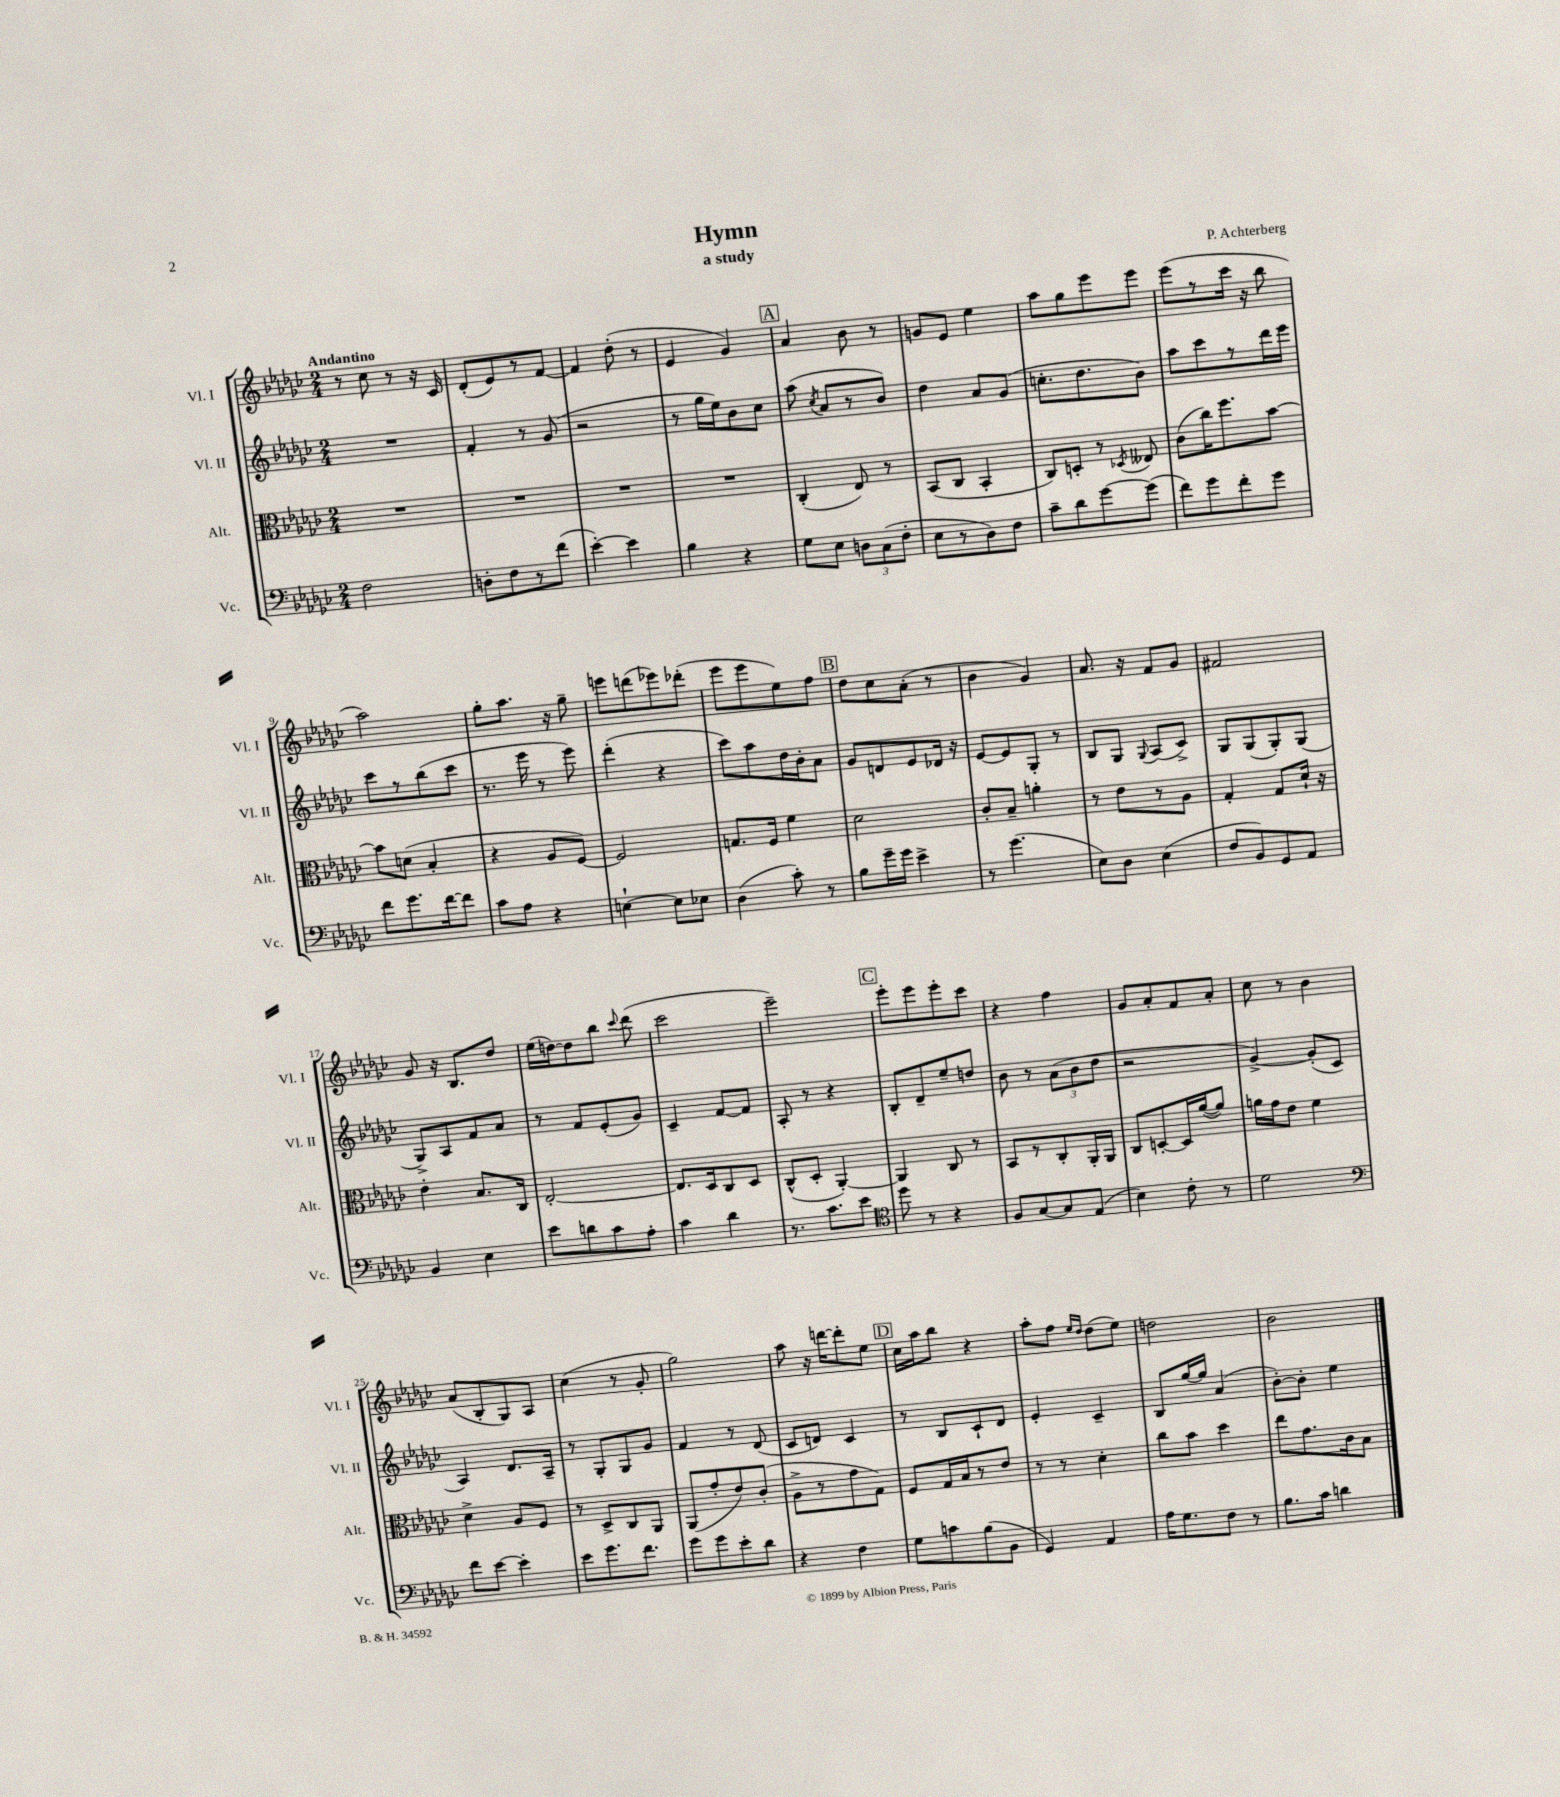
\header { title = "Hymn" composer = "P. Achterberg" subtitle = "a study" }
<<
\new StaffGroup <<
\new Staff = "s0" \with { instrumentName = "Vl. I" shortInstrumentName = "Vl. I" } {
    \clef treble \key ges \major \numericTimeSignature \time 2/4 \tempo "Andantino"
    \autoBeamOff r8 ces''8 r8 r16 ces'16 |
    des'8[-.( ees'8) r8 f'8]~ |
    f'4 des''8-.( r8 |
    ees'4 ges'4) |
    \mark \markup { \box "A" } aes'4 bes'8 r8 |
    g'8[ ees'8] ees''4 |
    aes''8[ ges''8 ees'''8 ees'''8] |
    ees'''8[( r8 ces'''16] r16 bes''8 |
    aes''2) |
    ges''8[-. aes''8.] r16 ges''8-- |
    e'''8[ d'''8( ees'''8) des'''8]-.( |
    ees'''8[ ees'''8 ees''8) f''8] |
    \mark \markup { \box "B" } des''8[ ces''8 aes'8]-.( r8 |
    bes'4 ges'4) |
    aes'8. r16 f'8[ ges'8] |
    fis'2 |
    ges'8 r16 bes8.[ des''8] |
    ees''16[( d''16~) d''8 bes''8] \appoggiatura { ces'''8 } des'''8( |
    ces'''2 |
    ees'''2--) |
    \mark \markup { \box "C" } ees'''8[-. ees'''8 ees'''8-. ces'''8] |
    r4 f''4 |
    ges'8[ aes'8-. f'8 aes'8]-. |
    ces''8 r8 bes'4 |
    aes'8[( bes8-. ges8) aes8] |
    ces''4( r8 ges'8-. |
    ges''2) |
    aes''8 r16 d'''16[~ d'''8-. ees''8] |
    \mark \markup { \box "D" } ces''16[ aes''16 bes''8] r4 |
    aes''8[-. f''8] \grace { ees''16[ des''16] } des''8[( ees''8]) |
    d''2 |
    bes'2 \bar "|." |
}
\new Staff = "s1" \with { instrumentName = "Vl. II" shortInstrumentName = "Vl. II" } {
    \clef treble \key ges \major \numericTimeSignature \time 2/4
    \autoBeamOff R2 |
    f'4-. r8 ges'8( |
    r2 |
    r8 ges''16[ ees''16) bes'8 ces''8] |
    \mark \markup { \box "A" } aes''8( \acciaccatura { ces''8 } aes'8[ r8 bes'8]) |
    des''4 aes'8[ ges'8]( |
    c''8.[-. des''8. bes'8]) |
    aes''8[ ces'''8 r8 des'''16 ees'''16] |
    ces'''8[ r8 bes''8( ces'''8] |
    r8. ees'''16 r8 ees'''8) |
    des'''4-.( r4 |
    ces'''8[) aes''8 des''16 bes'16-. aes'8] |
    \mark \markup { \box "B" } ges'8[ d'8 ees'8 des'16] r16 |
    ees'8[~ ees'8 ges8]-. r8 |
    bes8[ ges8] \appoggiatura { ges8 } aes8[( ces'8]->) |
    ges8[ ges8( ges8-.) ges8]( |
    ges8[->) aes8 f'8 aes'8] |
    r8 f'8[ ees'8-.( ges'8]) |
    ces'4-- f'8[~ f'8] |
    aes8-. r8 r4 |
    \mark \markup { \box "C" } bes8[-. des'8-- ees''8-- d''8] |
    bes'8 r8 \tuplet 3/2 { aes'8[( bes'8 des''8] } |
    r2 |
    ges'4~->) ges'8[-.( ces'8] |
    aes4) des'8.[ aes16]-- |
    r8 ges8[-. ges8 ges'8] |
    f'4 r8 des'8( |
    ces'8[ d'8]) ces'4 |
    \mark \markup { \box "D" } r8 bes8[ ces'8-! des'8] |
    ees'4-. ces'4-- |
    bes8[ ges''16~ ges''16] aes'4( |
    bes'8[~-.) bes'8]-. ees''4 \bar "|." |
}
\new Staff = "s2" \with { instrumentName = "Alt." shortInstrumentName = "Alt." } {
    \clef alto \key ges \major \numericTimeSignature \time 2/4
    \autoBeamOff R2 |
    R2 |
    R2 |
    R2 |
    \mark \markup { \box "A" } ces4-.( ees8) r8 |
    bes,8[( ces8] bes,4-. |
    ces8[) d8]-. r8 \acciaccatura { des8 } eeses8 |
    ces'8[( ces''16) f''8. bes'8]~ |
    bes'8[ d'8]( bes4-. |
    r4 aes8[ f8]~) |
    f2 |
    g8.[ f16] f'4 |
    \mark \markup { \box "B" } des'2 |
    ces'8[-. bes8]-- a'4-. |
    r8 ees'8[ r8 aes8] |
    ges4-. ges8[ des'16]-! r16 |
    ees'4-. bes8.[ ces16] |
    ees2~-. |
    ees8.[ des16 ces8 des8] |
    ces8[-^( des8]-. aes,4~-.) |
    \mark \markup { \box "C" } aes,4 ces8 r8 |
    bes,8[ r8 ces8-. aes,16-. aes,16] |
    ces8[ d8~-. d16 aes'16~( aes'8]) |
    a'16[ ges'16 ees'8] f'4 |
    des'4-> aes8[ f8] |
    r8 des8[-> ces8 aes,8] |
    aes,8[( ges'8-. ees'8) ces'8]-.( |
    aes8[-> r8 ges'8 ges8]) |
    \mark \markup { \box "D" } f8[ ges16 bes16 r8 ees'8] |
    r8 r8 des'4-. |
    ces''8[ bes'8] des''4 |
    ees''8[ ges'8. ces'16 bes8] \bar "|." |
}
\new Staff = "s3" \with { instrumentName = "Vc." shortInstrumentName = "Vc." } {
    \clef bass \key ges \major \numericTimeSignature \time 2/4
    \autoBeamOff f2 |
    d8[-. f8 r8 f'8]( |
    ees'4~-.) ees'4 |
    bes4 r4 |
    \mark \markup { \box "A" } ges8[ ees8] \tuplet 3/2 { d8[ ces8( f8]-. } |
    ees8[ r8 des8) f8] |
    ces'8[-- des'8 ges'8~ ges'8]( |
    f'8[) ges'8 f'8-. ges'8] |
    f'8[ ges'8. f'16~ f'8] |
    ces'8[ aes8] r4 |
    e4~-! e8[ ees8] |
    des4( ces'8-.) r8 |
    \mark \markup { \box "B" } bes8[ ges'16-- ges'16] ees'4-> |
    r8 ges'4.( |
    ees8[) des8] ees4( |
    f8[ bes,8) ges,8 aes,8] |
    bes,4 ees4 |
    ees'8[ d'8 ces'8 aes8]-. |
    ces'4 des'4 |
    r8. ces'8.[ ees'8] |
    \mark \markup { \box "C" } \clef tenor des''8 r8 r4 |
    f8[ ges8~ ges8 ees8]( |
    bes4) ces'8-. r8 |
    des'2 |
    \clef bass f'8[ ees'8]~ ees'4-. |
    ees'8[ ges'8. f'8.] |
    ges'8[ ges'8 ees'8-. des'8] |
    r4 f4 |
    \mark \markup { \box "D" } ges8[ c'8 bes8( bes,8] |
    ges,4) aes,4 |
    aes16[ ges8. f8] r8 |
    bes8.[ ces'16] d'4 \bar "|." |
}
>>
>>
